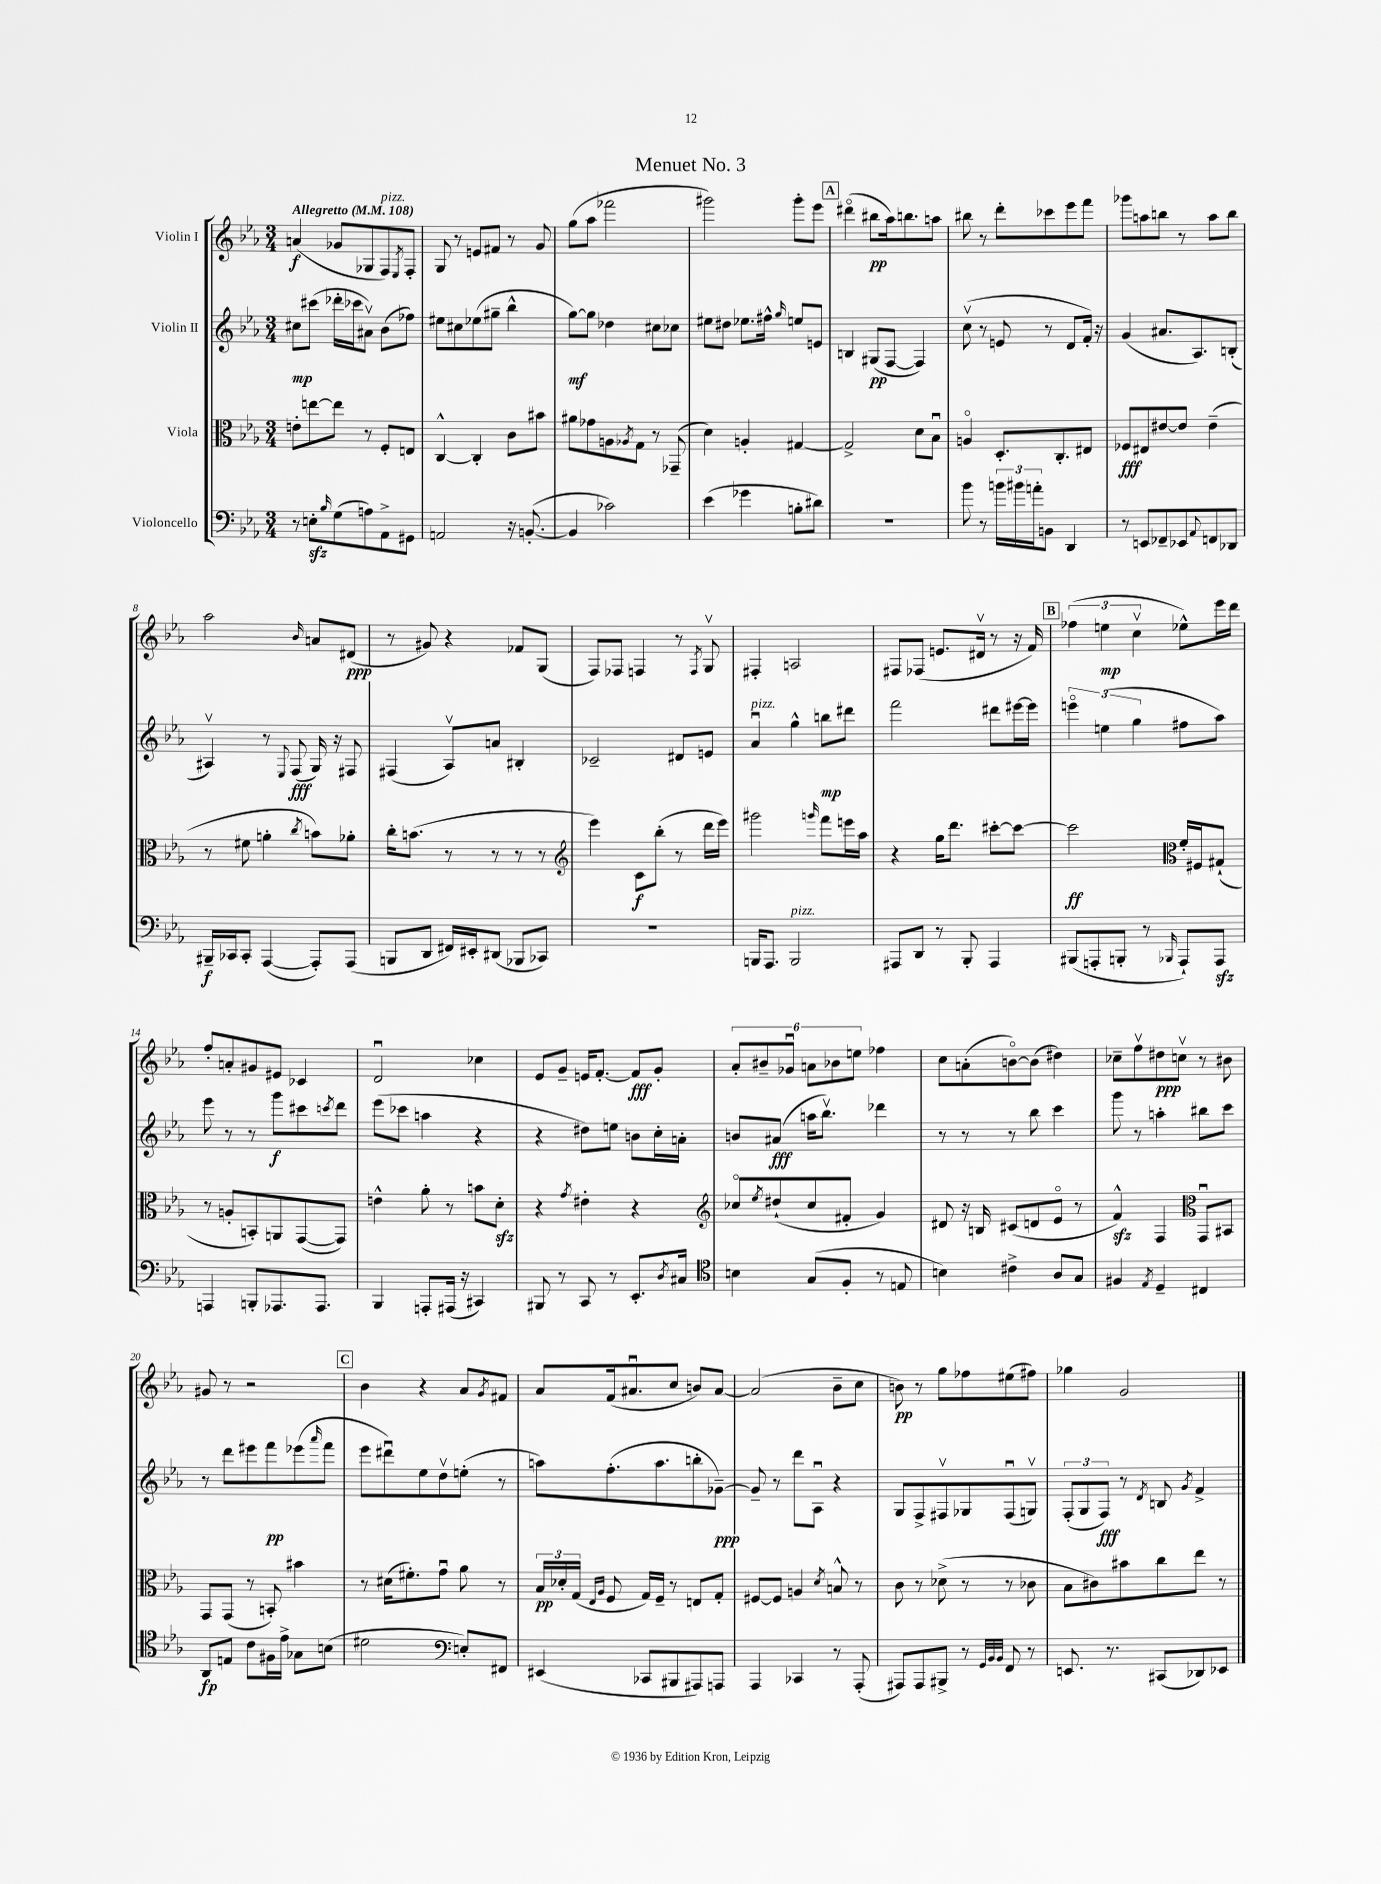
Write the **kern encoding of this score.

**kern	**dynam	**kern	**dynam	**kern	**dynam	**kern	**dynam
*part4	*part4	*part3	*part3	*part2	*part2	*part1	*part1
*staff4	*staff4	*staff3	*staff3	*staff2	*staff2	*staff1	*staff1
*I"Violoncello	*	*I"Viola	*	*I"Violin II	*	*I"Violin I	*
*clefF4	*	*clefC3	*	*clefG2	*	*clefG2	*
*k[b-e-a-]	*	*k[b-e-a-]	*	*k[b-e-a-]	*	*k[b-e-a-]	*
*M3/4	*	*M3/4	*	*M3/4	*	*M3/4	*
*MM108	*	*MM108	*	*MM108	*	*MM108	*
=1	=1	=1	=1	=1	=1	=1	=1
!	!	!	!	!	!	!LO:TX:a:B:t=Allegretto	!
8r	.	8en'\L	.	8cc#X\L	mp	(4an/	f
8Enzz'\L	.	[8een\	.	(8ccc#X\J	.	.	.
16qqB-/	.	.	.	.	.	.	.
(8G\	.	8ee\J]	.	16ddd-X'\LL	.	8g-X/L	.
.	.	.	.	16ccc-X\J	.	.	.
8An\)	.	8r	.	8a#Xv\J)	.	8G-X/	.
!	!	!	!	!	!	!LO:TX:a:i:t=pizz.	!
8AA-^\	.	8F'/L	.	(8b-\L	.	8F/)	.
.	.	.	.	.	.	8qE-/	.
8GG#X\J	.	8En/J	.	8ff-X\J)	.	8F'/J	.
=2	=2	=2	=2	=2	=2	=2	=2
2AAn/	.	[4C^^/	.	8ee#X\L	.	8G/	.
.	.	.	.	8cc#X\	.	8r	.
.	.	4C'/]	.	(8ee-X\	.	8en/L	.
.	.	.	.	8gg#X~\J	.	8f#X/J	.
16r	.	8c\L	.	4bb-^^\	.	8r	.
([8.BBn'/	.	.	.	.	.	.	.
.	.	8b#X\J	.	.	.	8g/	.
=3	=3	=3	=3	=3	=3	=3	=3
4BB/]	.	8a#X\L	.	[8gg\L)	mf	(8gg\L	.
.	.	8g-X\	.	8gg\J]	.	8aa-\J	.
2c-X\)	.	8An\	.	4dd-X\	.	2fff-X\	.
.	.	8qA-X/	.	.	.	.	.
.	.	8G\J	.	.	.	.	.
.	.	8r	.	8cc#X\L	.	.	.
.	.	(8GG-X~/	.	8cc-X\J	.	.	.
=4	=4	=4	=4	=4	=4	=4	=4
(4e-\	.	4d\)	.	8ee#X\L	.	2ggg#X\)	.
.	.	.	.	8dd#X\J	.	.	.
4g-X\	.	4An'/	.	8.ee-X\L	.	.	.
.	.	.	.	16ff#X^^\Jk	.	.	.
.	.	.	.	16qqgg/	.	.	.
8Bn'\L	.	[4G#X/	.	8een/L	.	8ggg#'\L	.
8d#X\J)	.	.	.	8en/J	.	8eee-\J	.
!!LO:REH:place=s1:t=A
=5	=5	=5	=5	=5	=5	=5	=5
2.r	.	2G#^/]	.	4Bn/	.	(4ddd#X\	.
.	.	.	.	(8G#X/L	pp	8bb#X\L	pp
.	.	.	.	[8F/J	.	16aa-\k)	.
.	.	.	.	.	.	8.bbn\	.
.	.	8d\L	.	4F/])	.	.	.
.	.	8B-u\J	.	.	.	8aan\J	.
=6	=6	=6	=6	=6	=6	=6	=6
8b-\	.	4An/	.	(8ccv\	.	8bb#X\	.
8r	.	.	.	8r	.	8r	.
24bn\LL	.	8.D'/L	.	8en/	.	8ddd'\L	.
24b#X\	.	.	.	.	.	.	.
24an'\J	.	.	.	.	.	.	.
8BBn\J	.	.	.	8r	.	8ccc-X\	.
.	.	8.C'/	.	.	.	.	.
4DD/	.	.	.	8d/L	.	8eee-\	.
.	.	8E#X/J	.	16f'/Jk)	.	8fff\J	.
.	.	.	.	16r	.	.	.
=7	=7	=7	=7	=7	=7	=7	=7
8r	.	8F-X/L	fff	(4g/	.	8ggg-X\L	.
8EEn/L	.	8E#X/	.	.	.	8aan\	.
8FF-X~/	.	[8e#X/	.	8.a#X/L	.	8bbn\J	.
8EE-X/	.	8e#/J]	.	.	.	8r	.
.	.	.	.	8.A-/)	.	.	.
8qqAA-/	.	.	.	.	.	.	.
8FFn/	.	(4e#~\	.	.	.	8aa\L	.
8DD-X/J	.	.	.	(8Bn'/J	.	8bb\J	.
!!LO:LB:g=z
=8	=8	=8	=8	=8	=8	=8	=8
16BBB#X~/LL	f	8r	.	4A#Xv/)	.	2aa-\	.
16CC-X/J	.	.	.	.	.	.	.
8CC-'/J	.	8f#X\	.	.	.	.	.
([4AAA-/	.	4an'\	.	8r	.	.	.
.	.	.	.	8qqE-/	.	.	.
.	.	.	.	(8F/	fff	.	.
.	.	8qcc/	.	.	.	16qqb-/	.
8AAA-'/L])	.	8bn\L)	.	16G/)	.	8an/L	.
.	.	.	.	16r	.	.	.
(8AAA-/J	.	8a-X'\J	.	8F#X/	.	(8d#X/J	ppp
=9	=9	=9	=9	=9	=9	=9	=9
8BBBn/L	.	16cc'\KL	.	(4F#X/	.	8r	.
.	.	(8.bn\J	.	.	.	.	.
8DD/J	.	.	.	.	.	8g#X/)	.
16FF#X/LL)	.	8r	.	8A-v/L)	.	4r	.
16EE#X'/J	.	.	.	.	.	.	.
(8DD#X/J	.	8r	.	8an/J	.	.	.
8BBB-X/L	.	8r	.	4B#X'/	.	8f-X/L	.
8CC-X/J)	.	8r	.	.	.	(8G/J	.
=10	=10	=10	=10	=10	=10	=10	=10
*	*	*clefG2	*	*	*	*	*
2.r	.	4eee-\)	.	2c-X~/	.	8F/L)	.
.	.	.	.	.	.	8F-X/J	.
.	.	8c\L	f	.	.	4Fn/	.
.	.	(8bb-'\J	.	.	.	.	.
.	.	8r	.	8d#X/L	.	8r	.
.	.	.	.	.	.	8qF/	.
.	.	16ddd\LL	.	8en/J	.	8Gv/	.
.	.	16eee-\JJ)	.	.	.	.	.
=11	=11	=11	=11	=11	=11	=11	=11
!	!	!	!	!LO:TX:a:i:t=pizz.	!	!	!
16BBBn/KL	.	2ggg#X\	.	4a-u/	.	4F#X'/	.
8.AAA-/J	.	.	.	.	.	.	.
!LO:TX:a:i:t=pizz.	!	!	!	!	!	!	!
2BBB/	.	.	.	4gg^^\	.	2An/	.
.	.	16qqgggn/	.	.	.	.	.
.	.	8fff\L	.	8bbn\L	mp	.	.
.	.	16eeen\L	.	8ddd#X\J	.	.	.
.	.	16aa-\JJ	.	.	.	.	.
=12	=12	=12	=12	=12	=12	=12	=12
8AAA#X/L	.	4r	.	2fff\	.	8F#X/L	.
8DD/J	.	.	.	.	.	(8F-X/J	.
8r	.	16gg\KL	.	.	.	8.en/L	.
.	.	8.ddd\J	.	.	.	.	.
8BBB-'/	.	.	.	.	.	.	.
.	.	.	.	.	.	16d#Xv/Jk	.
4AAA#/	.	[8ccc#X'\L	.	8ddd#X\L	.	8r	.
.	.	8ccc#\J_	.	[16eee#X\L	.	16r	.
.	.	.	.	16eee#\JJ]	.	16f/)	.
!!LO:REH:place=s1:t=B
=13	=13	=13	=13	=13	=13	=13	=13
(8BBB#X/L	.	2ccc#\]	ff	6eeen\	.	(6ff-X\	.
8AAAn'/	.	.	.	.	.	.	.
.	.	.	.	(6een\	.	6een\	mp
8BBBn'/J	.	.	.	.	.	.	.
.	.	.	.	6gg\	.	6ccv\	.
8r	.	.	.	.	.	.	.
16qqBBB-X/	.	.	.	.	.	.	.
*	*	*clefC3	*	*	*	*	*
8AAA`/L)	.	16f'/LL	.	8ff#X\L	.	8ee-X^^\L)	.
.	.	16F#X/J	.	.	.	.	.
8AAAzz/J	.	(8G#X`/J	.	8aa-\J)	.	16eee-\L	.
.	.	.	.	.	.	16ddd\JJ	.
!!LO:LB:g=z
=14	=14	=14	=14	=14	=14	=14	=14
4AAAn/	.	8r	.	8eee-\	.	8ff'/L	.
.	.	8An'/L	.	8r	.	8an'/	.
8BBBn'/L	.	8BBn'/)	.	8r	.	8g#X/	.
8.AAA-X/	.	8AAn/	.	8ggg\L	f	8e#X/J	.
.	.	([8GG/	.	8ccc#X\	.	4c-X/	.
8.AAA-/J	.	.	.	.	.	.	.
.	.	.	.	8qcccn/	.	.	.
.	.	8GG/J])	.	8ddd\J	.	.	.
=15	=15	=15	=15	=15	=15	=15	=15
4BBB-/	.	4en^^\	.	(8eee-\L	.	2du/	.
.	.	.	.	8ccc-X\J	.	.	.
8AAAn'/L	.	8a-'\	.	4aan\	.	.	.
(16AAA#X/Jk	.	8r	.	.	.	.	.
16r	.	.	.	.	.	.	.
4CC#X/)	.	8bn\L	.	4r	.	4cc-X\	.
.	.	8dzz'\J	.	.	.	.	.
=16	=16	=16	=16	=16	=16	=16	=16
8BBB#X/	.	4r	.	4r	.	8e-/L	.
8r	.	.	.	.	.	8g~/J	.
.	.	8qg/	.	.	.	.	.
8CC/	.	4e#X'\	.	8dd#X\L)	.	16en/KL	.
.	.	.	.	.	.	[8.f'/J	.
8r	.	.	.	8een\J	.	.	.
8.EE-'/L	.	4r	.	8bn\L	.	8f/L]	fff
.	.	.	.	16cc'\L	.	8g'/J	.
8qD/	.	.	.	.	.	.	.
16C#X/Jk	.	.	.	16an'\JJ	.	.	.
=17	=17	=17	=17	=17	=17	=17	=17
*clefC4	*	*clefG2	*	*	*	*	*
4Bn\	.	8cc-X/L	.	8bn/L	.	12a-'/L	.
.	.	.	.	.	.	12b#X~/	.
.	.	8qee-/	.	.	.	.	.
.	.	(8dd#X`/	.	(8a#X/J	fff	.	.
.	.	.	.	.	.	12g-Xu/J	.
(8G/L	.	8cc-/	.	16aan\KL	.	12an\L	.
.	.	.	.	8.bb-v\J)	.	.	.
.	.	.	.	.	.	12b-X\	.
8F'/J	.	8f#X'/J	.	.	.	.	.
.	.	.	.	.	.	12een\J	.
8r	.	4g/)	.	4ddd-X\	.	4ff-X\	.
8En/	.	.	.	.	.	.	.
=18	=18	=18	=18	=18	=18	=18	=18
4Bn\)	.	8d#X/	.	8r	.	8cc\L	.
.	.	16r	.	8r	.	(8an'\	.
.	.	16Bn/	.	.	.	.	.
4c#X^\	.	(8c#X/L	.	8r	.	[8bn\)	.
.	.	8dn/	.	8bb-\	.	(8b\J]	.
8A-/L	.	8e-/J	.	4ccc\	.	4dd#X\)	.
8G/J	.	8r	.	.	.	.	.
=19	=19	=19	=19	=19	=19	=19	=19
4F#X/	.	4fzz^^/)	.	8ggg\	.	8cc-X~\L	.
.	.	.	.	8r	.	8ffv\	.
8qE-/	.	.	.	.	.	.	.
4D~/	.	4F/	.	4aan'\	.	8dd#X\	ppp
.	.	.	.	.	.	8ccnv\J	.
*	*	*clefC3	*	*	*	*	*
4C#X/	.	8GGu/L	.	8bb#X\L	.	8r	.
.	.	8BB#X/J	.	8ccc\J	.	8b#X\	.
!!LO:LB:g=z
=20	=20	=20	=20	=20	=20	=20	=20
8AA-/L	fp	8GG/L	.	8r	.	8g#X/	.
8En/J	.	(8GG/J	.	8ddd\L	.	8r	.
8c\L	.	8r	.	8eee#X\	.	2r	.
16F#X\L	.	8BBn'/)	.	8fff\	pp	.	.
16e-^\JJ	.	.	.	.	.	.	.
8G-X\L	.	4b#X\	.	(8eee-X\	.	.	.
.	.	.	.	16qqaaa-/	.	.	.
(8Bn\J	.	.	.	8fff\J	.	.	.
!!LO:REH:place=s1:t=C
=21	=21	=21	=21	=21	=21	=21	=21
2d#X\	.	8r	.	8eee-\L	.	4b-\	.
.	.	(16d#X\KL	.	8ddd#Xu\)	.	.	.
.	.	8.f#X'\)	.	.	.	.	.
.	.	.	.	8ee-\	.	4r	.
.	.	8gu\J	.	8ddv\	.	.	.
*clefF4	*	*	*	*	*	*	*
8En'/L)	.	8a-\	.	(8een'\J	.	8a-/L	.
.	.	.	.	.	.	8qg/	.
8FF#X/J	.	8r	.	8r	.	8f#X/J	.
=22	=22	=22	=22	=22	=22	=22	=22
(4EE#X/	.	24B-/LL	pp	8aan\L)	.	8a-/L	.
.	.	24d-X'/	.	.	.	.	.
.	.	(24G/JJ	.	.	.	.	.
.	.	16qqE-/LL	.	.	.	.	.
.	.	16qqA-/JJ	.	.	.	.	.
.	.	8F/	.	(8.ff'\	.	(16f/k	.
.	.	.	.	.	.	8.a#Xu/	.
8CC-X/L	.	16G/LL)	.	.	.	.	.
.	.	16F~/JJ	.	8.aa\	.	.	.
8BBB#X/	.	8r	.	.	.	8cc/J	.
8AAA#X/)	.	8En/L	.	8bbn'\	.	8bn/L)	.
8AAAn/J	.	8G'/J	.	[8g-X~\J)	ppp	[8a#/J	.
=23	=23	=23	=23	=23	=23	=23	=23
4AAA-/	.	[8F#X/L	.	8g-~/]	.	(2a#/]	.
.	.	8F#/J]	.	8r	.	.	.
4CC-X/	.	4An/	.	8ddd\L	.	.	.
.	.	.	.	8A-u\J	.	.	.
.	.	8qd/	.	.	.	.	.
8r	.	8Bn^^/	.	4r	.	8b-~\L	.
(8AAA-'/	.	8r	.	.	.	8cc\J	.
=24	=24	=24	=24	=24	=24	=24	=24
8AAA#X/L)	.	8c\	.	8G/L	.	8bn\)	pp
8AAA#/	.	8r	.	8F^/	.	8r	.
8BBB#X^/J	.	(8d-X^\	.	8F#Xv/	.	8gg\L	.
8r	.	8r	.	8G-X/	.	8ff-X\	.
32qqGG/LLL	.	.	.	.	.	.	.
32qqBB-/	.	.	.	.	.	.	.
32qqBB-/JJJ	.	.	.	.	.	.	.
8FF/	.	8r	.	(8F#u/	.	(8ee#X\	.
8r	.	8c-X\	.	8Gnv/J)	.	8ff#X\J)	.
=25	=25	=25	=25	=25	=25	=25	=25
8.EEn/	.	8B-\L	.	(12F'/L	.	4gg-X\	.
.	.	.	.	12G/	.	.	.
.	.	8c#X\)	.	.	.	.	.
.	.	.	.	12F/J)	fff	.	.
8.r	.	.	.	.	.	.	.
.	.	8b#X\	.	8r	.	2g/	.
.	.	.	.	8qd/	.	.	.
(8CC#X/L	.	8cc\	.	8Bn/	.	.	.
.	.	.	.	8qg/	.	.	.
8DD-X/)	.	8ee-\J	.	4f^/	.	.	.
8EE-X/J	.	8r	.	.	.	.	.
==	==	==	==	==	==	==	==
*-	*-	*-	*-	*-	*-	*-	*-
